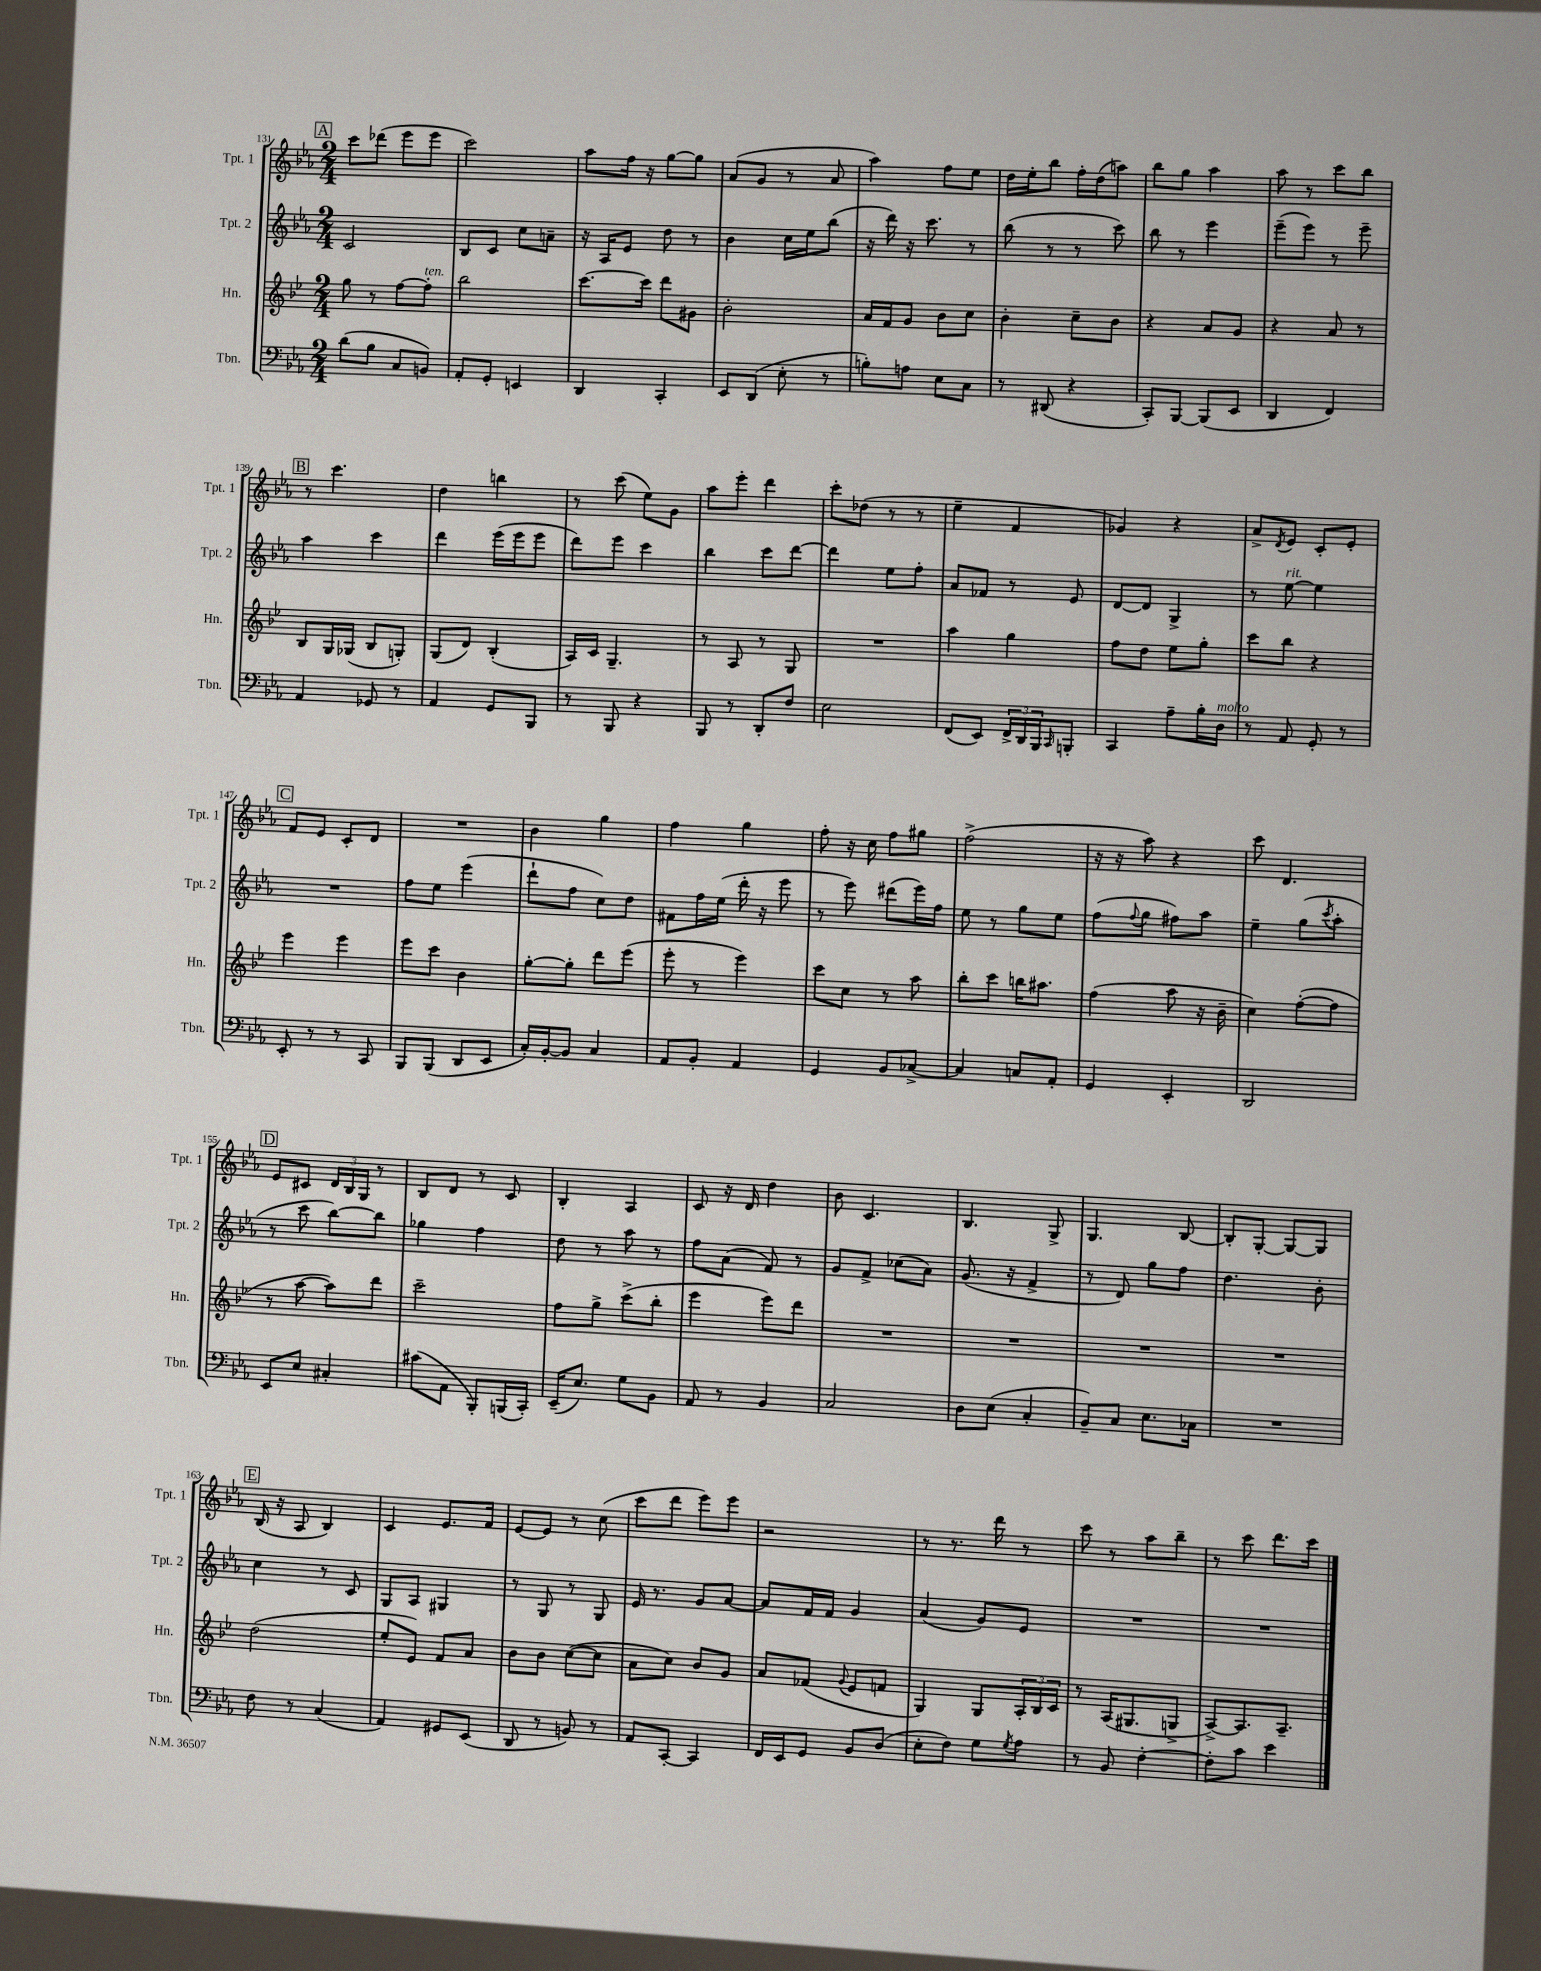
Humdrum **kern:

**kern	**kern	**kern	**kern
*staff4	*staff3	*staff2	*staff1
*clefF4	*clefG2	*clefG2	*clefG2
*k[b-e-a-]	*k[b-e-]	*k[b-e-a-]	*k[b-e-a-]
*M2/4	*M2/4	*M2/4	*M2/4
(8d\L	8gg\	2c/	8ccc\L
8B-\J	8r	.	(8ddd-\J
8C/L	[8ff\L	.	8eee-\L
8BB/J)	8ff'\]J	.	8eee-\J
=	=	=	=
8AA-'/L	2bb-\	8B-/L	2ccc\)
8GG'/J	.	8c/J	.
4EE/	.	8cc\L	.
.	.	8a~\J	.
=	=	=	=
4DD/	[8.ccc\L	16r	8aa-\L
.	.	16A-/LK	.
.	.	8e-/J	16ff\Jk
.	16ccc\]Jk	.	16r
4CC'/	8ddd\L	8dd\	[8gg\L
.	8g#\J	8r	8gg\]J
=	=	=	=
8EE-/L	2b-'\	4b-\	(8a-/L
(8DD/J	.	.	8g/J
8E-'\	.	16cc\LL	8r
.	.	16ee-\J	.
8r	.	(8bb-\J	8a-/
=	=	=	=
8B'\L)	16a/LL	16r	4aa-\)
.	16f/J	16ddd\)	.
8A\J	8g/J	16r	.
.	.	8.ccc\	.
8E-\L	8b-\L	.	8ff\L
8C\J	8cc\J	8r	8ee-\J
=	=	=	=
8r	4b-'\	(8bb-\	16dd\LL
.	.	.	16ee-'\J
(8DD#/	.	8r	8bb-\J
4r	8cc~\L	8r	16ff'\LL
.	.	.	(16dd\J
.	8b-\J	8ccc\)	8aa\J)
=	=	=	=
8CC'/L)	4r	8bb-\	8bb-\L
[8BBB-/J	.	8r	8gg\J
(8BBB-/]L	8a/L	4eee-\	4aa-\
8EE-/J	8g/J	.	.
=	=	=	=
4DD/	4r	(8eee-~\L	8aa-\
.	.	8eee-\J)	8r
4FF/)	8a/	8r	8ccc\L
.	8r	8eee-~\	8bb-\J
=	=	=	=
4AA-/	8B-/L	4aa-\	8r
.	16G/L	.	4.ccc\
.	(16G-/JJ	.	.
8GG-/	8B-/L	4ccc\	.
8r	8G'/J)	.	.
=	=	=	=
4AA-/	(8G/L	4ddd\	4dd\
.	8d/J)	.	.
8GG/L	(4B-'/	(16eee-\LL	4bb\
.	.	16eee-\J	.
8BBB-/J	.	8eee-\J	.
=	=	=	=
8r	16A/LL)	8ddd\L)	8r
.	16c/JJ	.	.
8BBB-/	4.G~/	8eee-\J	(8ccc\
4r	.	4ccc\	8ee-\L)
.	.	.	8g\J
=	=	=	=
8BBB-/	8r	4bb-\	8aa-\L
8r	8A/	.	8eee-'\J
8DD'/L	8r	8ccc\L	4ddd\
8F/J	8G/	[8ddd\J	.
=	=	=	=
2E-\	2r	4ddd\]	8ccc'\L
.	.	.	(8dd-\J
.	.	8ee-\L	8r
.	.	8ff'\J	8r
=	=	=	=
(8FF/L	4aa\	8a-/L	4ee-~\
8EE-/J)	.	8f-/J	.
24FF^/LL	4gg\	8r	4f/
24DD/	.	.	.
24BBB-/J	.	.	.
16qqCC/	.	.	.
8BBB'/J	.	8e-/	.
=	=	=	=
4CC/	8ff\L	[8d/L	4g-/)
.	8dd\J	8d/]J	.
8A-~\L	8ee-\L	4G^/	4r
16B-'\L	8gg'\J	.	.
16D\JJ	.	.	.
=	=	=	=
8r	8ccc\L	8r	8a-^/L
.	.	.	8qd/
8AA-/	8bb-\J	[8ee-\	8e-/J
8GG'/	4r	4ee-\]	8c'/L
8r	.	.	8e-'/J
=	=	=	=
8EE-'/	4eee-\	2r	8f/L
8r	.	.	8e-/J
8r	4eee-\	.	8c'/L
8CC/	.	.	8d/J
=	=	=	=
8BBB-/L	8eee-\L	8ff\L	2r
(8BBB-/J	8ccc\J	8ee-\J	.
8DD/L	4b-\	(4eee-\	.
8EE-/J	.	.	.
=	=	=	=
16C'/LL)	[8gg'\L	8ddd`\L	4b-\
[16BB-'/J	.	.	.
8BB-/]J	8gg'\]J	8ff\J	.
4C/	8ddd\L	8cc\L)	4gg\
.	(8eee-\J	8dd\J	.
=	=	=	=
8AA-/L	8eee-'\	8f#\L	4ff\
8BB-'/J	8r	16ff\L	.
.	.	(16ee-\JJ	.
4AA-/	4eee-\)	16ddd'\	4gg\
.	.	16r	.
.	.	8eee-\	.
=	=	=	=
4GG/	8ccc\L	8r	8ff'\
.	8cc\J	8eee-\)	16r
.	.	.	16cc\
8BB-/L	8r	(8ddd#\L	8ff\L
[8C-^/J	8aa\	16eee-\L)	8gg#\J
.	.	16ff\JJ	.
=	=	=	=
4C-/]	8bb-'\L	8ee-\	(2ff^\
.	8ccc\J	8r	.
8C/L	16bb\LK	8gg\L	.
.	8.aa#\J	.	.
8AA-'/J	.	8ee-\J	.
=	=	=	=
4GG/	(4ff\	(8ff\L	16r
.	.	.	16r
.	.	8qqff/	.
.	.	8gg\J	8aa-\)
4EE-'/	8aa\	8ff#\L)	4r
.	16r	8aa-\J	.
.	16b-~\	.	.
=	=	=	=
2DD/	4cc\)	4ee-~\	8ccc\
.	.	.	4.d/
.	([8ff'\L	(8gg\L	.
.	.	8qccc/	.
.	8ff\]J	8aa-'\J	.
=	=	=	=
8EE-/L	8r	8r	8e-/L
8E-/J	[8aa\	8ccc\	8c#/J
4C#'/	8aa\]L)	[8bb-\L)	24d/LL
.	.	.	24B-/
.	.	.	24G/JJ
.	8ddd\J	8bb-\]J	8r
=	=	=	=
(8c#\L	2ccc~\	4gg-\	8B-/L
8AA-\J	.	.	8d/J
8BBB-'/L)	.	4ff\	8r
(16BBB/L	.	.	8c/
16CC'/JJ)	.	.	.
=	=	=	=
(16EE-~/LK	8ff\L	8dd\	4B-'/
8.E-/J)	.	.	.
.	8gg^\J	8r	.
8G\L	(8ccc^\L	8aa-\	4A-/
8BB-\J	8bb-'\J	8r	.
=	=	=	=
8AA-/	4eee-\	8ff\L	8c/
8r	.	(8a-\J	16r
.	.	.	16d/
4BB-/	8eee-\L)	8f/)	4dd\
.	8ddd\J	8r	.
=	=	=	=
2C/	2r	8g/L	8b-\
.	.	8f^/J	4.c/
.	.	(8cc-\L	.
.	.	8a-\J)	.
=	=	=	=
8D\L	2r	(8.g/	4.B-/
(8E-\J	.	.	.
.	.	16r	.
4C'/	.	4f^/	.
.	.	.	8G^/
=	=	=	=
8BB-~/L)	2r	8r	4.G/
8C/J	.	8d/)	.
8.E-\L	.	8gg\L	.
.	.	8ff\J	[8B-/
16C-\Jk	.	.	.
=	=	=	=
2r	2r	4.dd\	8B-'/]L
.	.	.	[8G'/J
.	.	.	8G/_L
.	.	8b-'\	8G/]J
=	=	=	=
8F\	(2dd\	4cc\	(16B-/
.	.	.	16r
8r	.	.	8A-/
(4C/	.	8r	4B-/)
.	.	8c/	.
=	=	=	=
4AA-/)	8ee-'/L	8G/L	4c/
.	8e-/J)	8A-/J	.
8GG#/L	8f/L	4G#/	8.e-/L
(8EE-/J	8a/J	.	.
.	.	.	16f/Jk
=	=	=	=
8DD/	8b-\L	8r	[8e-/L
8r	8b-\J	8G/	8e-/]J
8BB/)	([8cc\L	8r	8r
8r	8cc\]J	8G/	(8cc\
=	=	=	=
8AA-/L	8a\L	16e-/	8ccc\L
.	.	8.r	.
[8CC'/J	8cc\J)	.	8ddd\J
4CC/]	8b-/L	8g/L	8eee-\L)
.	8g/J	[8a-/J	8eee-\J
=	=	=	=
16FF/LL	8a/L	8a-/]L	2r
16EE-/J	.	.	.
8GG/J	(8f-/J	16f/L	.
.	.	16f/JJ	.
.	8qqg/	.	.
8BB-/L	8e-/L	4g/	.
(8D/J	8f/J	.	.
=	=	=	=
8E-'\L	4G/)	(4a-/	8r
8F\J)	.	.	8.r
8G\L	8G/L	8g/L)	.
.	.	.	16ddd\
8qG/	.	.	.
8A-\J	24A'/L	8e-/J	8r
.	24B-/	.	.
.	24c/JJ	.	.
=	=	=	=
8r	8r	2r	8ccc\
8BB-/	(16A/LK	.	8r
.	8.G#/	.	.
[4F'\	.	.	8aa-\L
.	8G^/J	.	8bb-~\J
=	=	=	=
8F'\]L	[8A^/L)	2r	8r
8c\J	8.A/]	.	8ccc\
4e-\	.	.	8.ddd\L
.	8.A~/J	.	.
.	.	.	16ccc\Jk
==	==	==	==
*-	*-	*-	*-
